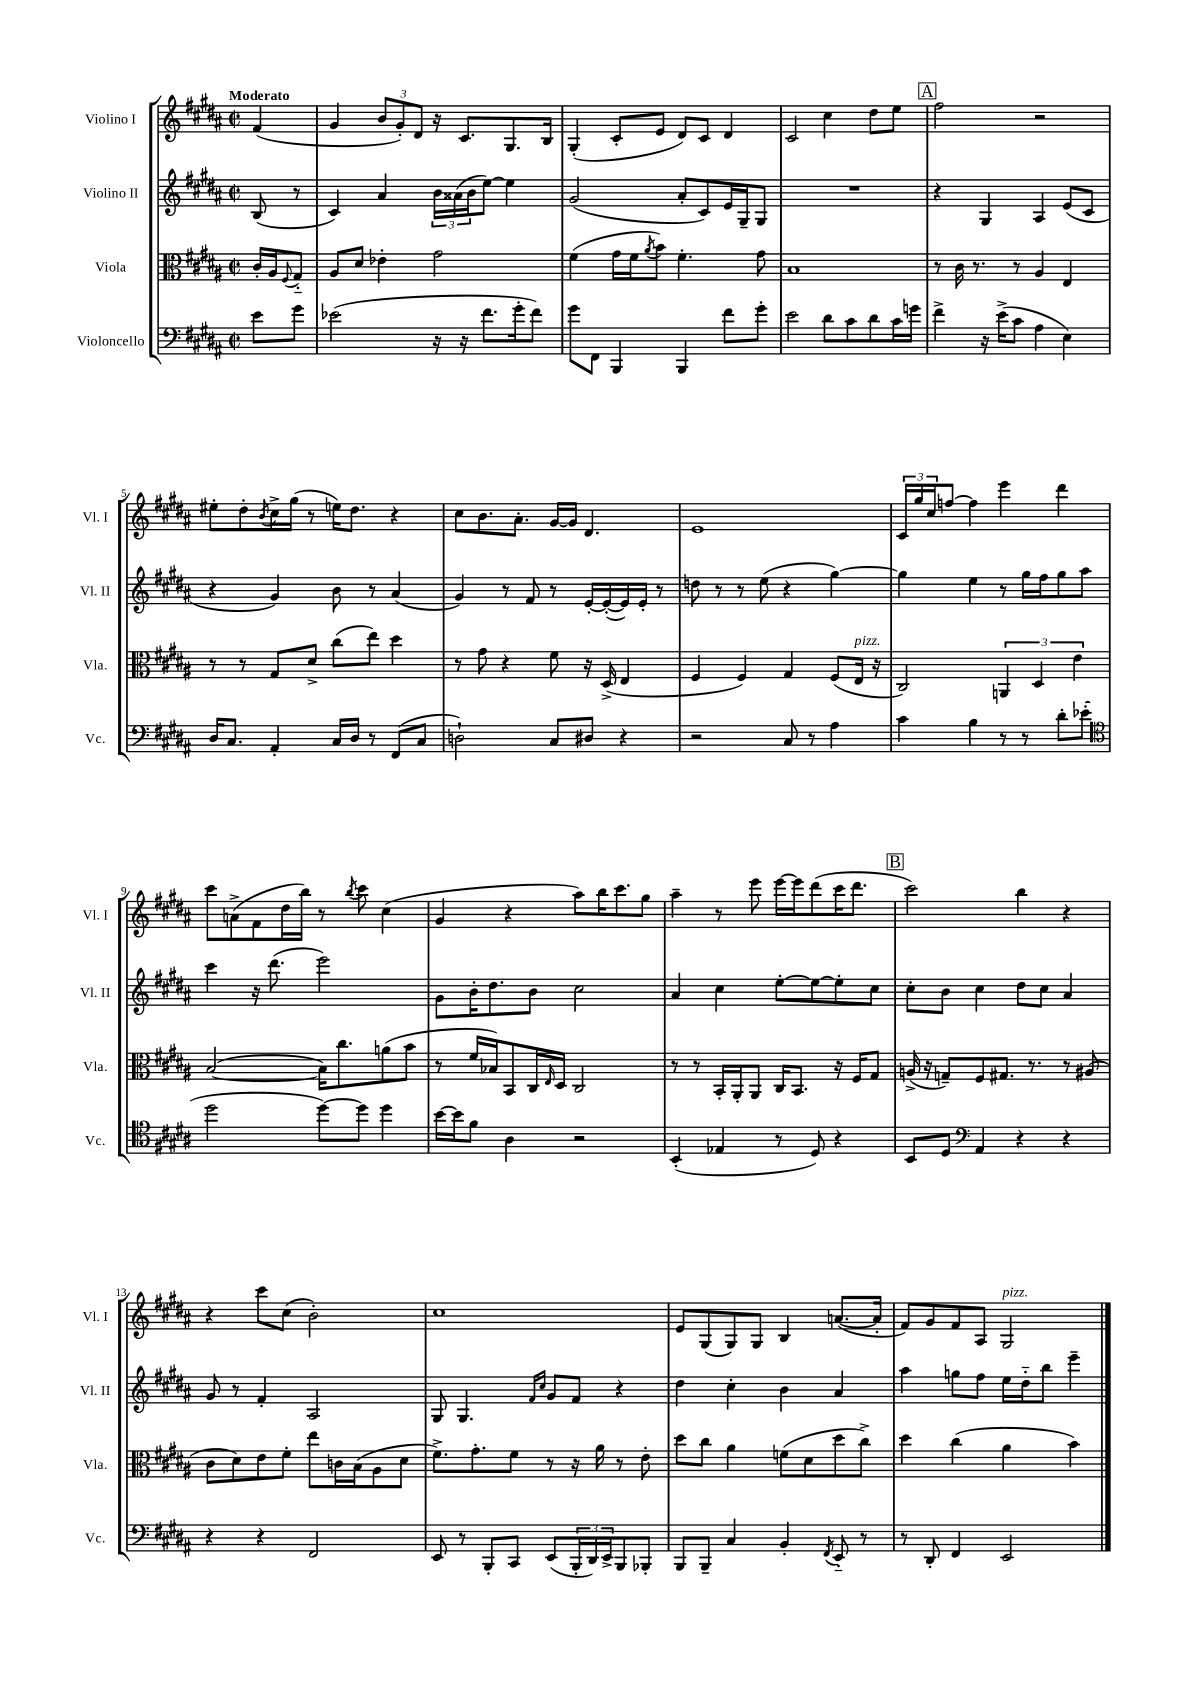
<<
\new StaffGroup <<
\new Staff = "s0" \with { instrumentName = "Violino I" shortInstrumentName = "Vl. I" } {
    \clef treble \key b \major \defaultTimeSignature \time 2/2 \partial 4 \tempo "Moderato"
    fis'4( |
    gis'4 \tuplet 3/2 { b'8 gis'8-.) dis'8 } r16 cis'8. gis8. b16 |
    gis4-.( cis'8-. e'8 dis'8) cis'8 dis'4 |
    cis'2 cis''4 dis''8 e''8 |
    \mark \markup { \box "A" } fis''2 r2 |
    eis''8-. dis''8-. \acciaccatura { b'8 } cis''16-> gis''16( r8 e''16) dis''8. r4 |
    cis''8 b'8. ais'8.-. gis'16~ gis'16 dis'4. |
    e'1 |
    \tuplet 3/2 { cis'16 gis''16 cis''16 } f''8~ f''4 e'''4 dis'''4 |
    cis'''8 a'8->( fis'8 dis''16 b''16) r8 \acciaccatura { b''8 } cis'''8 cis''4( |
    gis'4 r4 ais''8) b''16 cis'''8. gis''8 |
    ais''4-- r8 e'''8 e'''16~ e'''16 dis'''8( cis'''16 dis'''8. |
    \mark \markup { \box "B" } cis'''2) b''4 r4 |
    r4 cis'''8 cis''8( b'2-.) |
    cis''1 |
    e'8 gis8( gis8) gis8 b4 a'8.~( a'16-. |
    fis'8) gis'8 fis'8 ais8 gis2^\markup { \italic "pizz." } \bar "|." |
}
\new Staff = "s1" \with { instrumentName = "Violino II" shortInstrumentName = "Vl. II" } {
    \clef treble \key b \major \defaultTimeSignature \time 2/2 \partial 4
    b8( r8 |
    cis'4) ais'4 \tuplet 3/2 { b'16 aisis'16( b'16 } e''8~) e''4 |
    gis'2( ais'8-. cis'8) e'16 gis16-- gis8 |
    R1 |
    \mark \markup { \box "A" } r4 gis4 ais4 e'8( cis'8 |
    r4 gis'4) b'8 r8 ais'4( |
    gis'4) r8 fis'8 r8 e'16~-. e'16~-.( e'16) e'16-. r8 |
    d''8 r8 r8 e''8( r4 gis''4~) |
    gis''4 e''4 r8 gis''16 fis''16 gis''8 ais''8 |
    cis'''4 r16 dis'''8.( e'''2) |
    gis'8 b'16-. dis''8. b'8 cis''2 |
    ais'4 cis''4 e''8~-. e''8~ e''8-. cis''8 |
    \mark \markup { \box "B" } cis''8-. b'8 cis''4 dis''8 cis''8 ais'4 |
    gis'8 r8 fis'4-. ais2 |
    gis8 gis4. \grace { fis'16 cis''16 } gis'8 fis'8 r4 |
    dis''4 cis''4-. b'4 ais'4 |
    ais''4 g''8 fis''8 e''16 dis''16-_ b''8 e'''4-- \bar "|." |
}
\new Staff = "s2" \with { instrumentName = "Viola" shortInstrumentName = "Vla." } {
    \clef alto \key b \major \defaultTimeSignature \time 2/2 \partial 4
    cis'16-. ais16 \appoggiatura { fis8 } gis8-_ |
    ais8 dis'8 ees'4-. gis'2 |
    fis'4( gis'16 fis'16 \acciaccatura { ais'8 } b'8) fis'4.-. gis'8 |
    b1 |
    \mark \markup { \box "A" } r8 cis'16 r8. r8 ais4 e4 |
    r8 r8 gis8 dis'8-> cis''8( e''8) dis''4 |
    r8 gis'8 r4 fis'8 r16 dis16->( e4 |
    fis4 fis4) gis4 fis8( e16^\markup { \italic "pizz." } r16 |
    cis2) \tuplet 3/2 { a,4 dis4 e'4 } |
    b2~( b16) cis''8. a'8( b'8 |
    r8 fis'16 bes16) b,8 cis16 \grace { e16 } dis16 cis2 |
    r8 r8 b,16-. ais,16-. ais,8 cis16 b,8. r16 fis16 gis8 |
    \mark \markup { \box "B" } a16->( r16 g8--) fis8 gis8. r8. r8 ais8( |
    cis'8 dis'8) e'8 fis'8-. e''8 c'16 b16( ais8 dis'8 |
    fis'8.->) gis'8.-. fis'8 r8 r16 ais'16 r8 e'8-. |
    dis''8 cis''8 ais'4 f'8( dis'8 dis''8 cis''8->) |
    dis''4 cis''4( ais'4 b'4) \bar "|." |
}
\new Staff = "s3" \with { instrumentName = "Violoncello" shortInstrumentName = "Vc." } {
    \clef bass \key b \major \defaultTimeSignature \time 2/2 \partial 4
    e'8 gis'8 |
    ees'2( r16 r16 fis'8. gis'16-. fis'8) |
    gis'8 fis,8 b,,4 b,,4 fis'8 gis'8-. |
    e'2 dis'8 cis'8 dis'8 cis'16 g'16 |
    \mark \markup { \box "A" } fis'4-> r16 e'16->( cis'8 ais4 e4) |
    dis16 cis8. ais,4-. cis16 dis16 r8 fis,8( cis8 |
    d2-!) cis8 dis8 r4 |
    r2 cis8 r8 ais4 |
    cis'4 b4 r8 r8 dis'8-. ees'8-.( |
    \clef tenor dis''2 dis''8~) dis''8 dis''4 |
    b'16~ b'16 fis'8 ais4 r2 |
    b,4-.( ees4 r8 dis8) r4 |
    \mark \markup { \box "B" } b,8 dis8 \clef bass ais,4 r4 r4 |
    r4 r4 fis,2 |
    e,8 r8 b,,8-. cis,8 e,8( \tuplet 3/2 { b,,16-. dis,16) e,16-> } b,,8 bes,,8-. |
    b,,8 b,,8-- cis4 b,4-. \acciaccatura { fis,8 } e,8-_ r8 |
    r8 dis,8-. fis,4 e,2 \bar "|." |
}
>>
>>
